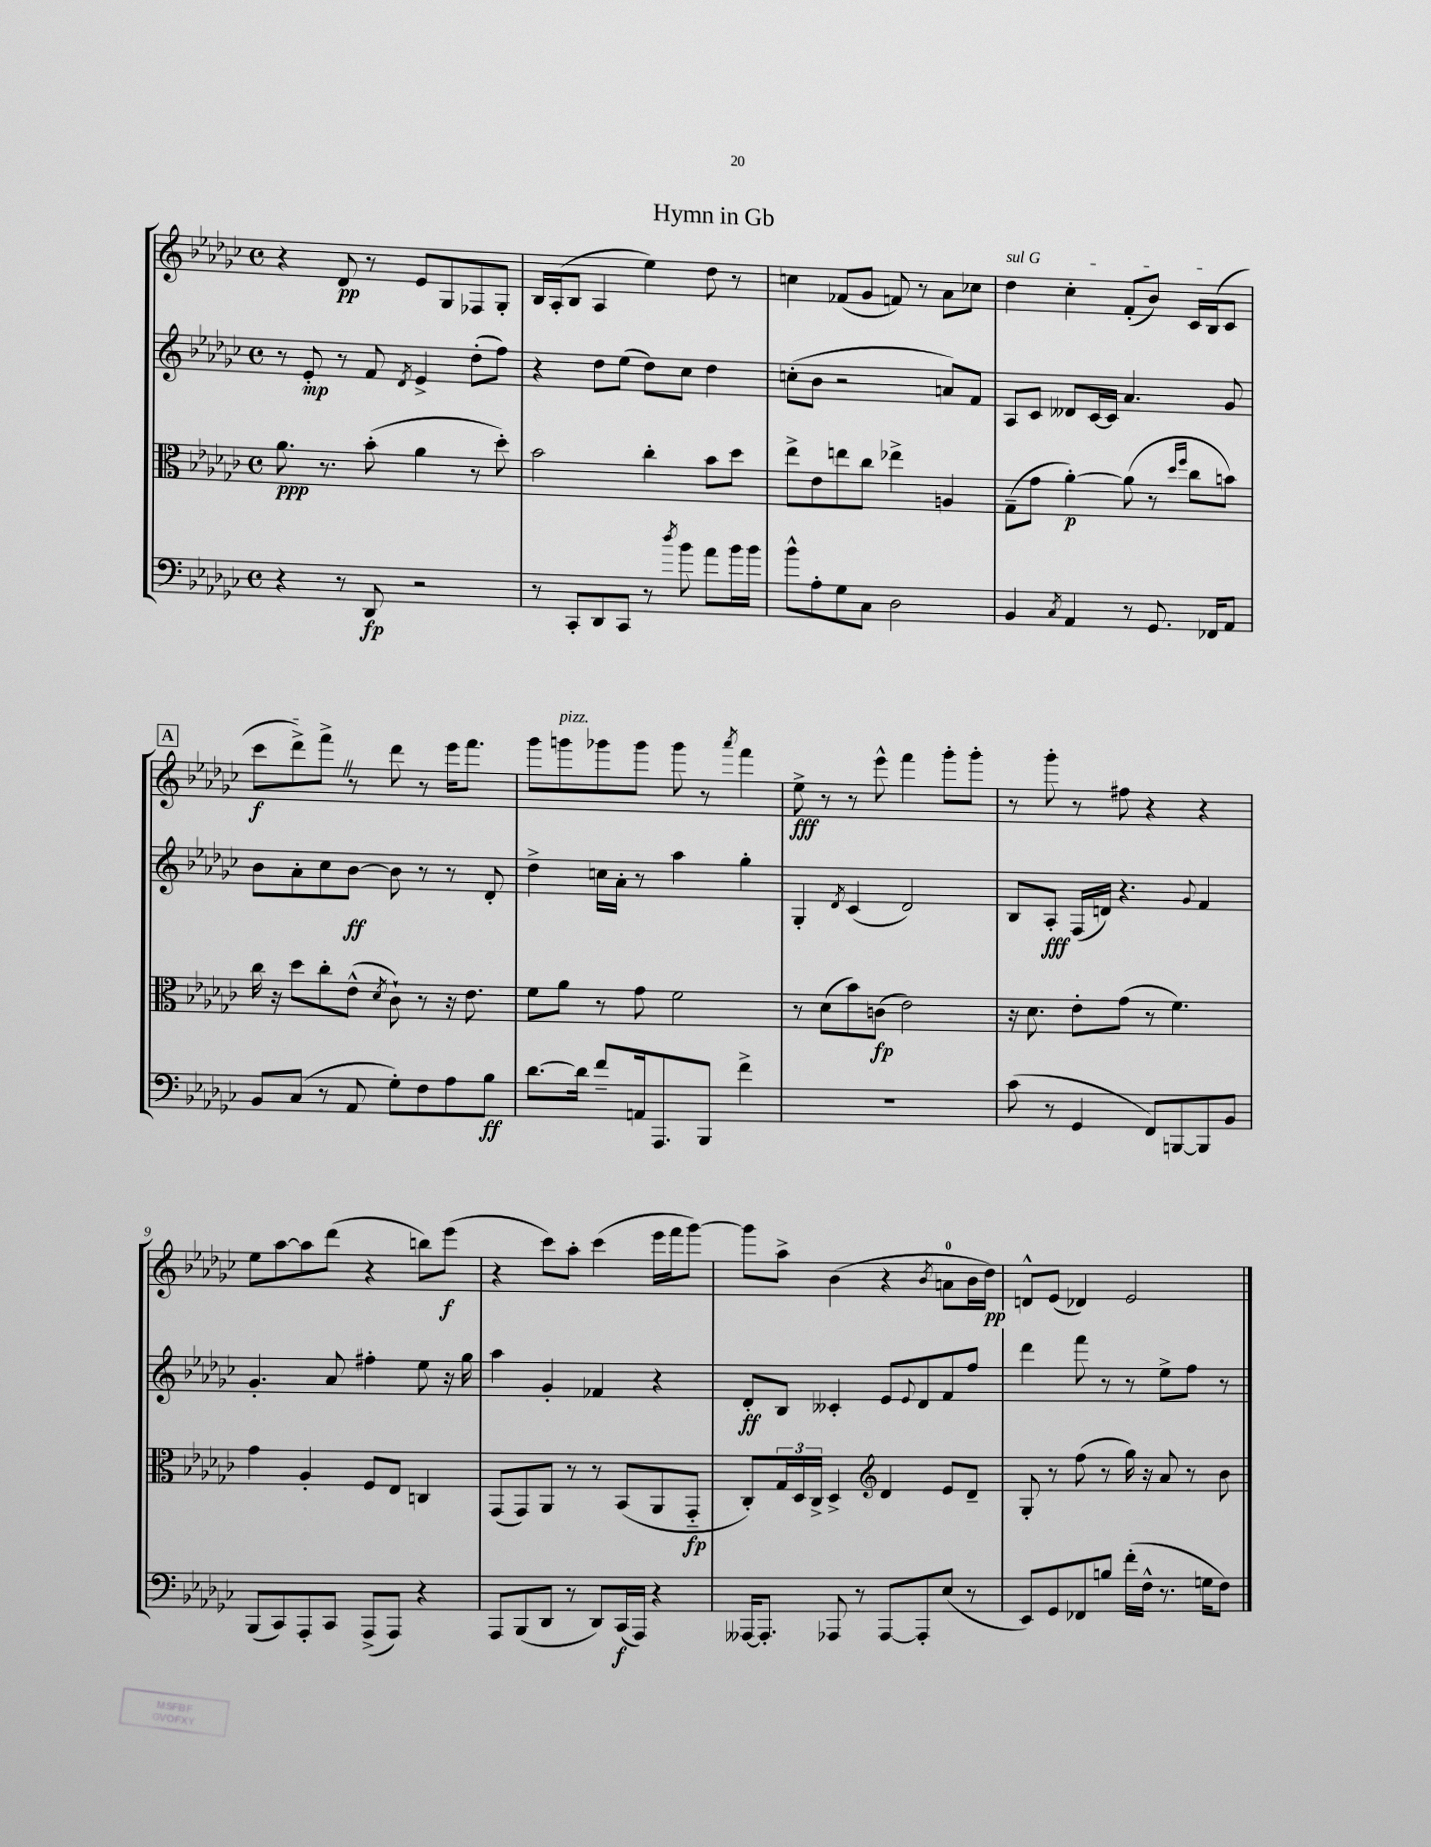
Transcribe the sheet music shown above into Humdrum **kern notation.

**kern	**dynam	**kern	**dynam	**kern	**dynam	**kern	**dynam
*part4	*part4	*part3	*part3	*part2	*part2	*part1	*part1
*staff4	*staff4	*staff3	*staff3	*staff2	*staff2	*staff1	*staff1
*clefF4	*	*clefC3	*	*clefG2	*	*clefG2	*
*k[b-e-a-d-g-c-]	*	*k[b-e-a-d-g-c-]	*	*k[b-e-a-d-g-c-]	*	*k[b-e-a-d-g-c-]	*
*M4/4	*	*M4/4	*	*M4/4	*	*M4/4	*
*met(c)	*	*met(c)	*	*met(c)	*	*met(c)	*
=1	=1	=1	=1	=1	=1	=1	=1
4r	.	8.a-\	ppp	8r	.	4r	.
.	.	.	.	8e-'/	mp	.	.
.	.	8.r	.	.	.	.	.
8r	.	.	.	8r	.	8d-/	pp
8DD-/	fp	(8b-'\	.	8f/	.	8r	.
.	.	.	.	8qd-/	.	.	.
2r	.	4a-\	.	4e-^/	.	8e-/L	.
.	.	.	.	.	.	8G-/	.
.	.	8r	.	(8dd-'\L	.	8F-X/	.
.	.	8dd-'\)	.	8ff\J)	.	8G-'/J	.
=2	=2	=2	=2	=2	=2	=2	=2
8r	.	2b-\	.	4r	.	16B-/LL	.
.	.	.	.	.	.	(16A-'/J	.
8CC-'/L	.	.	.	.	.	8B-/J	.
8DD-/	.	.	.	8dd-\L	.	4A-/	.
8CC-/J	.	.	.	(8ee-\J	.	.	.
8r	.	4cc-'\	.	8dd-\L)	.	4ee-\)	.
8qdd-/	.	.	.	.	.	.	.
8b-\	.	.	.	8cc-\J	.	.	.
8a-\L	.	8b-\L	.	4dd-\	.	8dd-\	.
16b-\L	.	8dd-\J	.	.	.	8r	.
16b-\JJ	.	.	.	.	.	.	.
=3	=3	=3	=3	=3	=3	=3	=3
8b-^^\L	.	8ee-^\L	.	(8ccn'\L	.	4ccn\	.
8A-'\	.	8e-\	.	8b-\J	.	.	.
8G-\	.	8een\	.	2r	.	(8f-X/L	.
8C-\J	.	8cc-\J	.	.	.	8g-/J	.
2D-\	.	4ee-X^\	.	.	.	8fn/)	.
.	.	.	.	.	.	8r	.
.	.	4An/	.	8an/L)	.	8a-\L	.
.	.	.	.	8f/J	.	8cc-X\J	.
=4	=4	=4	=4	=4	=4	=4	=4
!	!	!	!	!	!	!LO:TX:a:i:t=sul G	!
4BB-/	.	(8G-~\L	.	8A-/L	.	4dd-\	.
.	.	8g-\J	.	8c-/J	.	.	.
8qC-/	.	.	.	.	.	.	.
4AA-/	.	[4a-'\)	p	8d--X/L	.	4cc-'\	.
.	.	.	.	[16c-/L	.	.	.
.	.	.	.	16c-/JJ]	.	.	.
8r	.	(8a-\]	.	4.a-/	.	(8f'/L	.
8.GG-/	.	8r	.	.	.	8b-/J)	.
.	.	16qqdd-/LL	.	.	.	.	.
.	.	16qqff/JJ	.	.	.	.	.
.	.	8cc-\L	.	.	.	16c-/LL	.
16FF-X/KL	.	.	.	.	.	(16B-/J	.
8AA-/J	.	8bn\J)	.	8g-/	.	8c-/J	.
!!LO:LB:g=z
!!LO:REH:place=s1:t=A
=5	=5	=5	=5	=5	=5	=5	=5
8BB-/L	.	16cc-\	.	8b-\L	.	8ccc-\L	f
.	.	16r	.	.	.	.	.
(8C-/J	.	8dd-\L	.	8a-'\	.	8ddd-^\)	.
8r	.	8cc-'\	.	8cc-\	.	8fff^Z\J	.
8AA-/	.	(8e-^^\J	.	[8b-\J	ff	8r	.
.	.	8qd-/	.	.	.	.	.
8G-'\L)	.	8c-`\)	.	8b-\]	.	8ddd-\	.
8F\	.	8r	.	8r	.	8r	.
8A-\	.	16r	.	8r	.	16eee-\KL	.
.	.	8.e-\	.	.	.	8.fff\J	.
8B-\J	ff	.	.	8d-'/	.	.	.
=6	=6	=6	=6	=6	=6	=6	=6
[8.d-\L	.	8f\L	.	4dd-^\	.	8ggg-\L	.
!	!	!	!	!	!	!LO:TX:a:i:t=pizz.	!
.	.	8a-\J	.	.	.	8gggn\	.
16d-\Jk]	.	.	.	.	.	.	.
8f~/L	.	8r	.	16ccn\LL	.	8ggg-X\	.
.	.	.	.	16a-'\JJ	.	.	.
16AAn/k	.	8g-\	.	8r	.	8ggg-\J	.
8.AAA-/	.	.	.	.	.	.	.
.	.	2f\	.	4aa-\	.	8ggg-\	.
8BBB-/J	.	.	.	.	.	8r	.
.	.	.	.	.	.	8qaaa-/	.
4f^\	.	.	.	4gg-'\	.	4fff\	.
=7	=7	=7	=7	=7	=7	=7	=7
1r	.	8r	.	4G-'/	.	8ee-^\	fff
.	.	(8d-\L	.	.	.	8r	.
.	.	.	.	8qd-/	.	.	.
.	.	8b-\)	.	(4c-/	.	8r	.
.	.	(8cn\J	fp	.	.	8eee-^^\	.
.	.	2e-\)	.	2d-/)	.	4fff\	.
.	.	.	.	.	.	8ggg-'\L	.
.	.	.	.	.	.	8ggg-'\J	.
=8	=8	=8	=8	=8	=8	=8	=8
(8c-\	.	16r	.	8B-/L	.	8r	.
.	.	8.d-\	.	.	.	.	.
8r	.	.	.	8A-'/J	fff	8ggg-'\	.
4GG-/	.	8e-'\L	.	(16F/LL	.	8r	.
.	.	.	.	16dn/JJ)	.	.	.
.	.	(8g-\J	.	4.r	.	8ff#X\	.
8FF/L)	.	8r	.	.	.	4r	.
[8BBBn/	.	4.f\)	.	.	.	.	.
.	.	.	.	8qqg-/	.	.	.
8BBB/]	.	.	.	4f/	.	4r	.
8BB-/J	.	.	.	.	.	.	.
!!LO:LB:g=z
=9	=9	=9	=9	=9	=9	=9	=9
(8BBB-/L	.	4g-\	.	4.g-'/	.	8ee-\L	.
8CC-/)	.	.	.	.	.	[8aa-\	.
8AAA-'/	.	4A-'/	.	.	.	8aa-\]	.
8CC-/J	.	.	.	8a-/	.	(8ddd-\J	.
(8AAA-^/L	.	8F/L	.	4ff#X'\	.	4r	.
8AAA-/J)	.	8E-/J	.	.	.	.	.
4r	.	4Cn/	.	8ee-\	.	8bbn\L)	.
.	.	.	.	16r	.	(8eee-\J	f
.	.	.	.	16gg-\	.	.	.
=10	=10	=10	=10	=10	=10	=10	=10
8AAA-/L	.	(8GG-/L	.	4aa-\	.	4r	.
(8BBB-/	.	8GG-/)	.	.	.	.	.
8DD-/J	.	8AA-/J	.	4g-'/	.	8ccc-\L)	.
8r	.	8r	.	.	.	8aa-'\J	.
8DD-/L)	.	8r	.	4f-X/	.	(4ccc-\	.
(16CC-/L	f	(8BB-/L	.	.	.	.	.
16AAA-/JJ)	.	.	.	.	.	.	.
4r	.	8AA-/	.	4r	.	16eee-\LL	.
.	.	.	.	.	.	16fff\J	.
.	.	8GG-/J	fp	.	.	[8ggg-\J)	.
=11	=11	=11	=11	=11	=11	=11	=11
[16AAA--X/KL	.	8C-'/L)	.	8d-'/L	ff	8ggg-\L]	.
8.AAA--'/J]	.	.	.	.	.	.	.
.	.	24G-/L	.	8B-/J	.	8aa-^\J	.
.	.	24D-/	.	.	.	.	.
.	.	24C-^/JJ	.	.	.	.	.
8AAA-X/	.	4D-^/	.	4c--X'/	.	(4b-\	.
8r	.	.	.	.	.	.	.
*	*	*clefG2	*	*	*	*	*
[8AAA-/L	.	4d-/	.	8e-/L	.	4r	.
.	.	.	.	8qqe-/	.	.	.
8AAA-'/]	.	.	.	8d-/	.	.	.
.	.	.	.	.	.	8qb-/	.
(8E-/J	.	8e-/L	.	8f/	.	8an\L	.
8r	.	8d-~/J	.	8ff/J	.	16b-\L	.
.	.	.	.	.	.	16dd-\JJ)	pp
=12	=12	=12	=12	=12	=12	=12	=12
8EE-/L)	.	8G-'/	.	4ddd-\	.	8dn^^/L	.
8GG-/	.	8r	.	.	.	(8e-/J	.
8FF-X/	.	(8ff\	.	8fff\	.	4d-X/)	.
8Bn/J	.	8r	.	8r	.	.	.
(16f'\LL	.	16gg-\)	.	8r	.	2e-/	.
16F^^\JJ	.	16r	.	.	.	.	.
8.r	.	8a-/	.	8ee-^\L	.	.	.
.	.	8r	.	8ff\J	.	.	.
16Gn\KL	.	.	.	.	.	.	.
8F\J)	.	8b-\	.	8r	.	.	.
==	==	==	==	==	==	==	==
*-	*-	*-	*-	*-	*-	*-	*-
